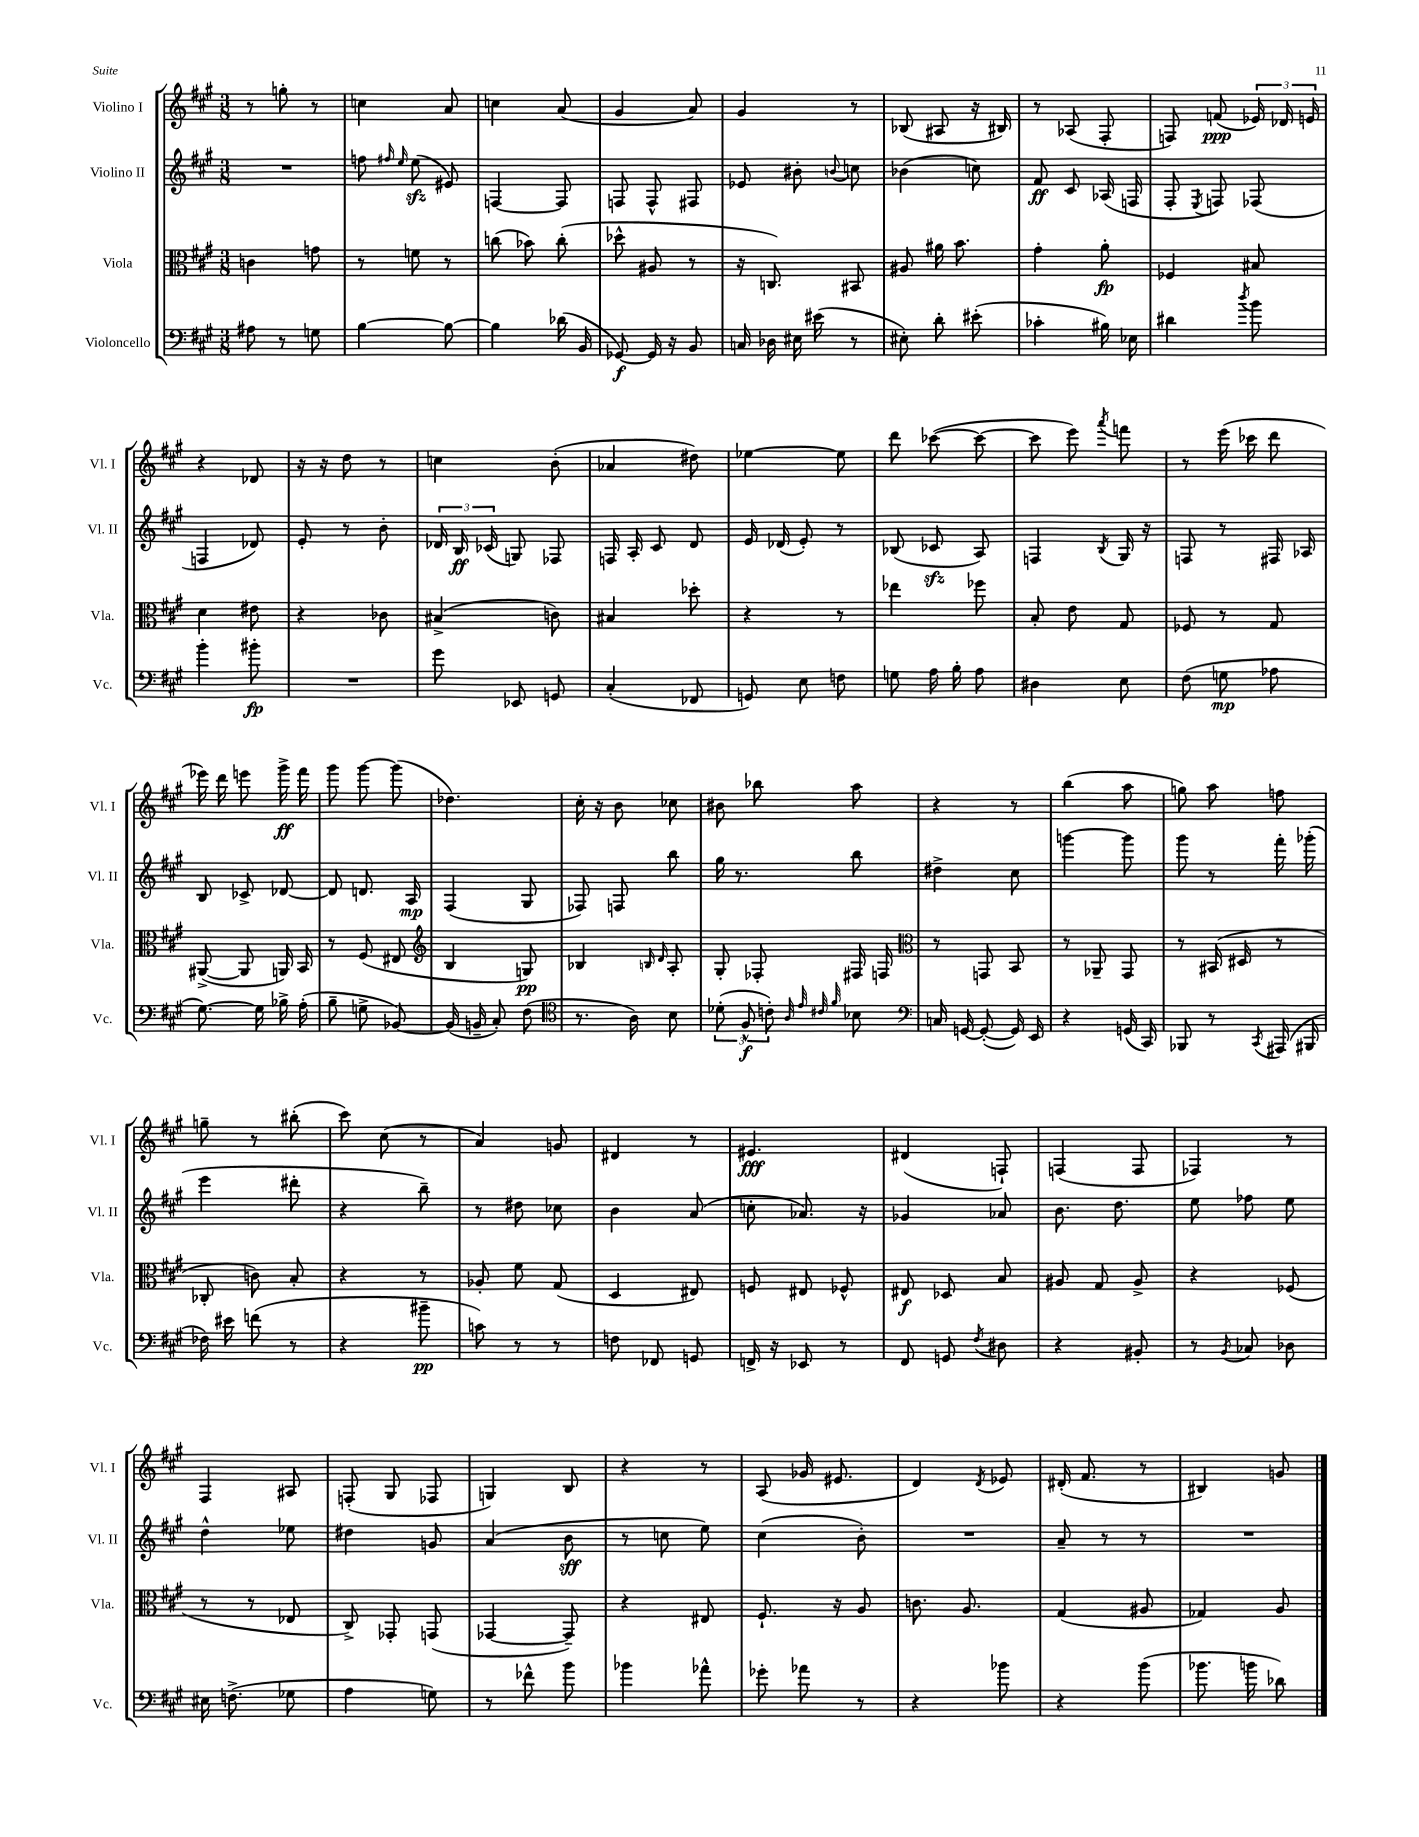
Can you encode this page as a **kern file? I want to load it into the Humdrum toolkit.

**kern	**kern	**kern	**kern
*staff4	*staff3	*staff2	*staff1
*clefF4	*clefC3	*clefG2	*clefG2
*k[f#c#g#]	*k[f#c#g#]	*k[f#c#g#]	*k[f#c#g#]
*M3/8	*M3/8	*M3/8	*M3/8
8A#	4c	4.r	8r
8r	.	.	8gg'
8G	8g	.	8r
=	=	=	=
[4B	8r	8ff	4cc
.	.	16qqff#	.
.	.	16qqee	.
.	8f	(8ee	.
8B_	8r	8e#)	8a
=	=	=	=
4B]	(8cc	[4F	4cc
.	8b-)	.	.
(16d-	(8cc'	8F]	(8a
16BB	.	.	.
=	=	=	=
[8GG-)	8dd-^^	8F	4g#
16GG-]	8A#	8F^^	.
16r	.	.	.
8BB	8r	8F#	8a)
=	=	=	=
16C	16r	8e-	4g#
16D-	8.C)	.	.
16E#	.	8b#'	.
(16e#	.	.	.
.	.	8qqb	.
8r	8BB#	8cc	8r
=	=	=	=
8E#')	8A#	(4b-	(8B-
8d'	16a#	.	8A#
.	8.b	.	.
(8e#'	.	8cc)	16r
.	.	.	16B#)
=	=	=	=
4c-'	4g#'	8f#	8r
.	.	8c#	(8A-
16B#)	8a'	(16A-	8F#'
16E-	.	16F	.
=	=	=	=
4d#	4F-	8F#'	8F)
.	.	8qE	.
.	.	8F)	(8f
8qdd	.	.	.
8b	8B#	(8F-	24e-)
.	.	.	24d-
.	.	.	24e
=	=	=	=
4b'	4d	4F	4r
8b#'	8e#	8d-)	8d-
=	=	=	=
4.r	4r	8e'	16r
.	.	.	16r
.	.	8r	8dd
.	8c-	8b'	8r
=	=	=	=
8g#	(4B#^	24d-	4cc
.	.	24B	.
.	.	(24c-	.
8EE-	.	8G)	.
8GG	8c)	8F-	(8b'
=	=	=	=
(4C#'	4B#	16F	4a-
.	.	16A'	.
.	.	8c#	.
8FF-	8dd-'	8d	8dd#)
=	=	=	=
8GG)	4r	16e	[4ee-
.	.	(16d-	.
8E	.	8e')	.
8F	8r	8r	8ee-]
=	=	=	=
8G	4ee-	(8B-	8ddd
16A	.	8c-	([8ccc-
16B'	.	.	.
8A	8ff-	8A)	8ccc-_
=	=	=	=
4D#	8B'	4F	8ccc-]
.	8e	.	8eee)
.	.	8qB	8qaaa
8E	8G#	16G#	8fff
.	.	16r	.
=	=	=	=
(8F#	8F-	8F	8r
8G	8r	8r	(16eee
.	.	.	16ccc-
8A-	8G#	16F#	8ddd
.	.	16A-	.
=	=	=	=
[8.G#)	([8AA#^	8B	16eee-)
.	.	.	16ddd
.	8AA#]	8c-^	8eee
16G#]	.	.	.
16B-^	16AA)	[8d-	16ggg#^
(16A'	16BB	.	16fff#
=	=	=	=
8B~	8r	8d-]	8ggg#
8G^	(8F#	8.d	[8ggg#
[8BB-)	8E#	.	(8ggg#]
.	.	16A	.
=	=	=	=
*	*clefG2	*	*
(16BB-]	4B	(4F#	4.dd-)
16BB~	.	.	.
8C#')	.	.	.
(8F#	8G)	8G#	.
=	=	=	=
*clefC4	*	*	*
8.r	4B-	8F-)	16cc#'
.	.	.	16r
.	.	8F	8b
16A)	.	.	.
.	16qqB	.	.
.	16qqd	.	.
8B	8A'	8bb	8cc-
=	=	=	=
(12d-'	8G#'	16gg#	8b#
.	.	8.r	.
12F#^^	.	.	.
.	8F-'	.	8bb-
12c')	.	.	.
32qqA	.	.	.
32qqe	.	.	.
32qqc#	.	.	.
32qqf#	.	.	.
8B-	16F#	8bb	8aa
.	16F	.	.
=	=	=	=
*clefF4	*clefC3	*	*
16C	8r	4dd#^	4r
[16GG	.	.	.
(8GG'_	8GG	.	.
16GG])	8BB	8cc#	8r
16EE	.	.	.
=	=	=	=
4r	8r	[4ggg	(4bb
.	8AA-~	.	.
(16GG	8GG#	8ggg]	8aa
16CC#)	.	.	.
=	=	=	=
8BBB-	8r	8ggg#	8gg)
8r	(16BB#	8r	8aa
.	16D#	.	.
8qCC#	.	.	.
(16AAA#	8r	16fff#'	8ff
16BBB#	.	(16ggg-'	.
=	=	=	=
16F-)	8C-'	4eee	8gg~
16e#	.	.	.
(8f	8c)	.	8r
8r	8B'	8ddd#'	(8bb#'
=	=	=	=
4r	4r	4r	8ccc#)
.	.	.	(8cc#
8b#~	8r	8bb~)	8r
=	=	=	=
8c)	8A-'	8r	4a)
8r	8f#	8dd#	.
8r	(8G#	8cc-	8g
=	=	=	=
8F	4D	4b	4d#
8FF-	.	.	.
8GG	8E#)	(8a	8r
=	=	=	=
16FF^	8F	8cc'	4.e#
16r	.	.	.
8EE-	8E#	8.a-)	.
8r	8F-^^	.	.
.	.	16r	.
=	=	=	=
8FF#	8E#	4g-	(4d#
8GG	8D-	.	.
8qF#	.	.	.
8D#	8B	8a-	8F`)
=	=	=	=
4r	8A#	8.b	(4F
.	8G#	.	.
.	.	8.dd	.
8BB#'	8A#^	.	8F
=	=	=	=
8r	4r	8ee	4F-)
8qBB	.	.	.
8C-	.	8ff-	.
8D-	(8F-	8ee	8r
=	=	=	=
16E#	8r	4dd^^	4F#
(8.F^	.	.	.
.	8r	.	.
8G-	8E-	8ee-	8A#
=	=	=	=
4A	8C#^)	4dd#	(8F'
.	8GG-'	.	8G#
8G)	(8GG	8g	8F-
=	=	=	=
8r	[4GG-	(4a	4G)
8f-^^	.	.	.
8b	8GG-~])	8b	8B
=	=	=	=
4b-	4r	8r	4r
.	.	8cc	.
8a-^^	8E#	8ee)	8r
=	=	=	=
8g-'	8.F#`	(4cc#	(8A
8a-	.	.	16g-
.	16r	.	8.e#
8r	8A	8b')	.
=	=	=	=
4r	8.c	4.r	4d)
.	8.A	.	.
.	.	.	8qd
8b-	.	.	8e-
=	=	=	=
4r	(4G#	8a~	(16d#'
.	.	.	8.f#
.	.	8r	.
(8b	8A#	8r	8r
=	=	=	=
8.b-	4G-)	4.r	4B#)
16b	.	.	.
8d-)	8A	.	8g
==	==	==	==
*-	*-	*-	*-
